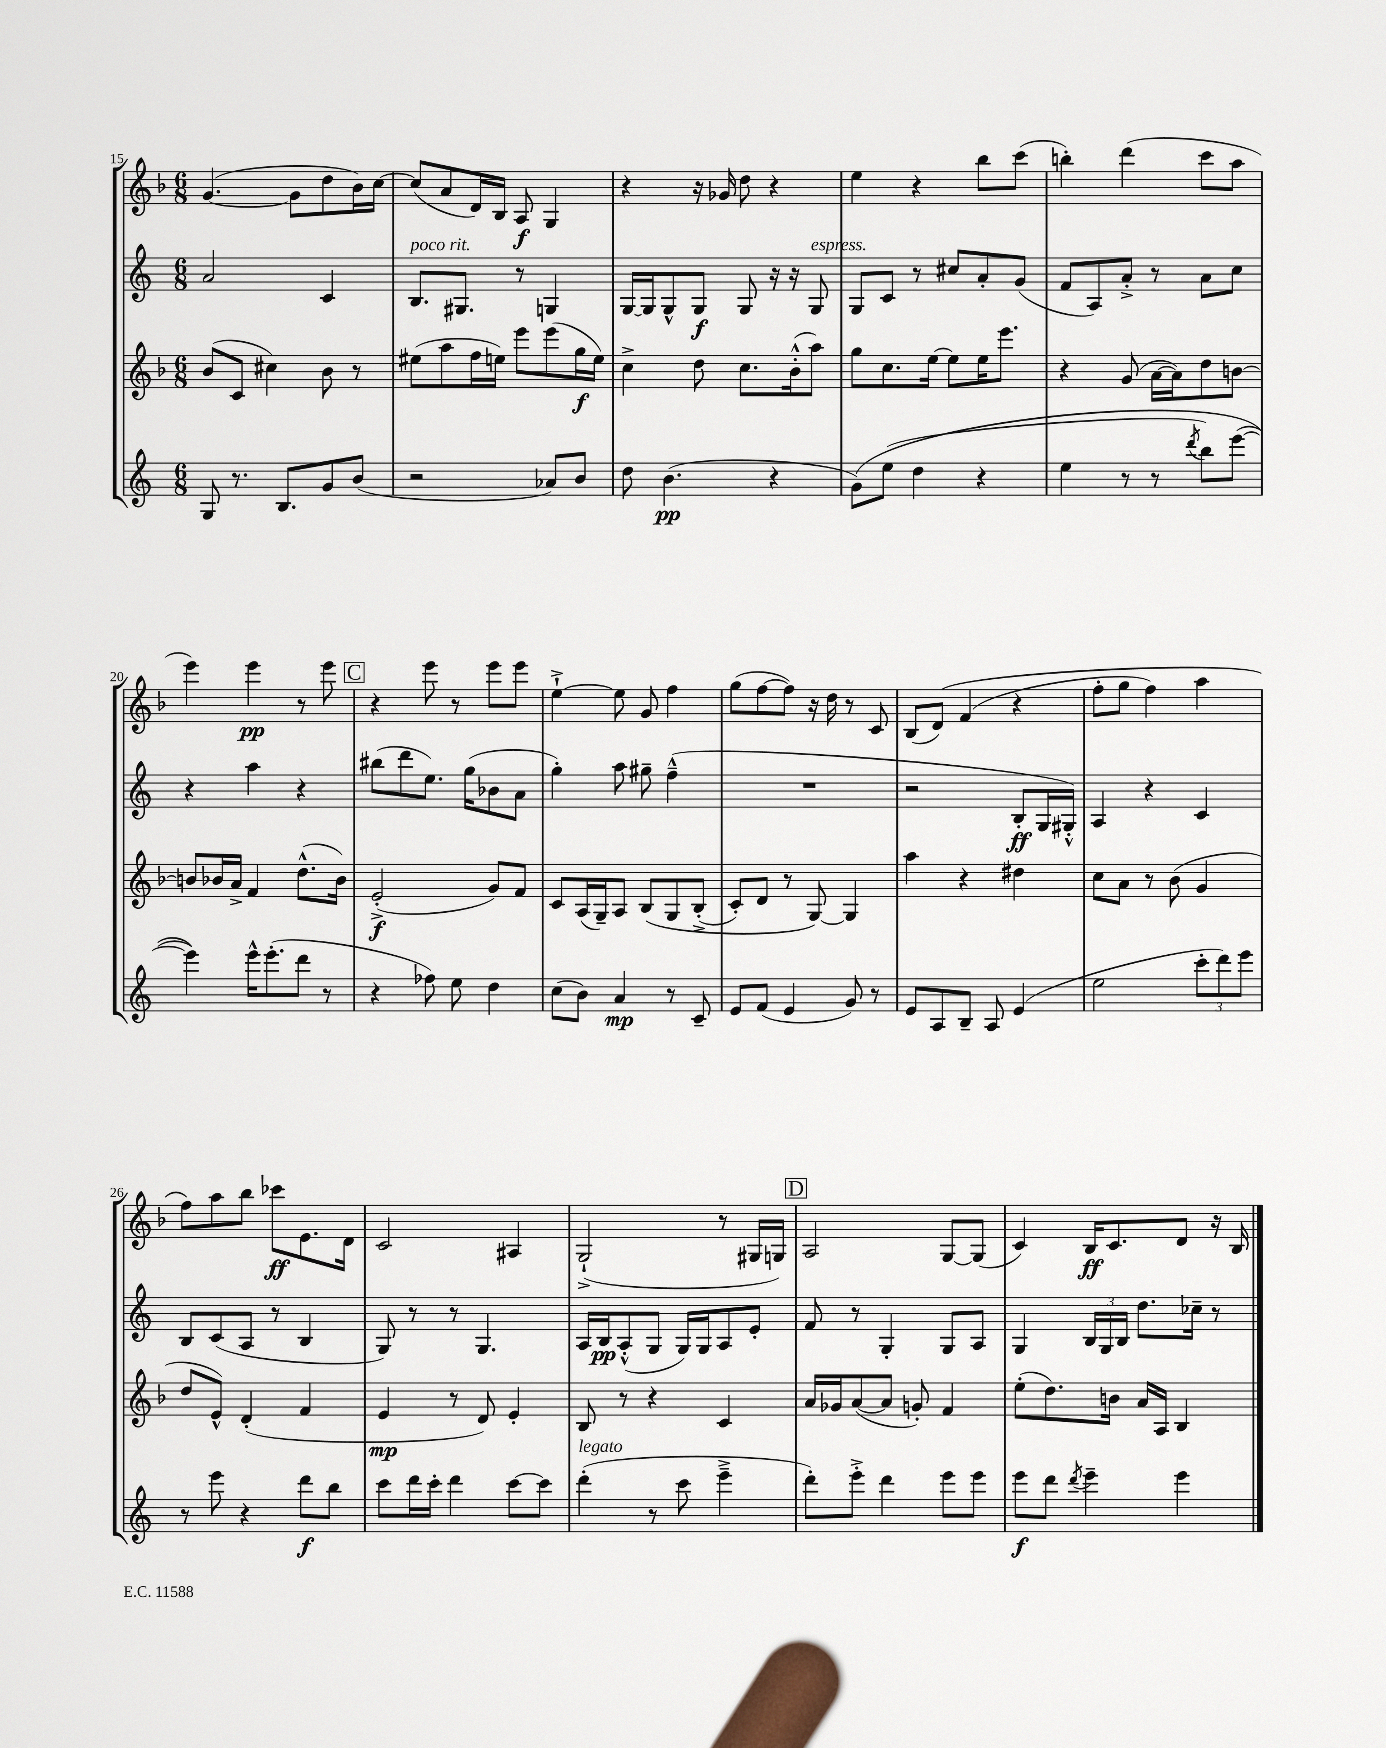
<<
\new StaffGroup <<
\new Staff = "s0" {
    \clef treble \key f \major \numericTimeSignature \time 6/8
    g'4.~( g'8 d''8 bes'16) c''16~ |
    c''8( a'8 d'16) bes16 a8\f g4 |
    r4 r16 ges'16 d''8 r4 |
    e''4 r4 bes''8 c'''8( |
    b''4-.) d'''4( c'''8 a''8 |
    e'''4) e'''4\pp r8 e'''8 |
    \mark \markup { \box "C" } r4 e'''8 r8 e'''8 e'''8 |
    e''4~-!-> e''8 g'8 f''4 |
    g''8( f''8~ f''8) r16 d''16 r8 c'8 |
    bes8( d'8)\( f'4( r4 |
    f''8-. g''8 f''4) a''4 |
    f''8\) a''8 bes''8 ces'''8\ff e'8. d'16 |
    c'2 ais4 |
    g2-!->( r8 gis16 g16) |
    \mark \markup { \box "D" } a2 g8~ g8( |
    c'4) bes16\ff c'8. d'8 r16 bes16 \bar "|." |
}
\new Staff = "s1" {
    \clef treble \key c \major \numericTimeSignature \time 6/8
    a'2 c'4 |
    b8.^\markup { \italic "poco rit." } gis8. r8 g4 |
    g16~ g16 g8-^ g8\f g8 r16 r16 g8^\markup { \italic "espress." } |
    g8 c'8 r8 cis''8 a'8-. g'8( |
    f'8 a8) a'8-.-> r8 a'8 c''8 |
    r4 a''4 r4 |
    \mark \markup { \box "C" } bis''8( d'''8 e''8.) g''16( bes'8 a'8 |
    g''4-.) a''8 gis''8-- f''4---^( |
    R2. |
    r2 b8-.\ff g16 gis16-.-^) |
    a4 r4 c'4 |
    b8 c'8( a8 r8 b4 |
    g8) r8 r8 g4. |
    a16 b16\pp a8-.-^( g8 g16) g16 a8 e'8-. |
    \mark \markup { \box "D" } f'8 r8 g4-. g8 a8 |
    g4 \tuplet 3/2 { b16 g16 b16 } d''8. ces''16-- r8 \bar "|." |
}
\new Staff = "s2" {
    \clef treble \key f \major \numericTimeSignature \time 6/8
    bes'8( c'8 cis''4) bes'8 r8 |
    eis''8( a''8 f''16 e''16) e'''8 e'''8( g''16\f e''16) |
    c''4-> d''8 c''8. bes'16-.-^( a''8) |
    g''8 c''8. e''16~ e''8 e''16 e'''8. |
    r4 g'8( a'16~ a'16) d''8 b'8~ |
    b'8 bes'16 a'16-> f'4 d''8.-^( bes'16) |
    \mark \markup { \box "C" } e'2-.->\f( g'8) f'8 |
    c'8 a16( g16--) a8 bes8\( g8 bes8-.->( |
    c'8-.) d'8 r8 g8~\) g4 |
    a''4 r4 dis''4 |
    c''8 a'8 r8 bes'8( g'4 |
    d''8 e'8-^) d'4-.( f'4 |
    e'4\mp r8 d'8) e'4-. |
    bes8 r8 r4 c'4 |
    \mark \markup { \box "D" } a'16 ges'16 a'8~( a'8 g'8-.) f'4 |
    e''8-.( d''8.) b'16 a'16 a16 bes4 \bar "|." |
}
\new Staff = "s3" {
    \clef treble \key c \major \numericTimeSignature \time 6/8
    g8 r8. b8. g'8 b'8( |
    r2 aes'8) b'8 |
    d''8 b'4.\pp( r4 |
    g'8)\( e''8( d''4 r4 |
    e''4 r8 r8 \acciaccatura { d'''8 } b''8) e'''8~( |
    e'''4)\) e'''16-^ e'''8.-.( d'''8 r8 |
    \mark \markup { \box "C" } r4 fes''8) e''8 d''4 |
    c''8( b'8) a'4\mp r8 c'8-- |
    e'8 f'8( e'4 g'8) r8 |
    e'8 a8 b8-- a8 e'4( |
    e''2 \tuplet 3/2 { c'''8-. d'''8) e'''8 } |
    r8 e'''8 r4 d'''8\f b''8 |
    c'''8 d'''16 c'''16-. d'''4 c'''8~ c'''8 |
    d'''4-.^\markup { \italic "legato" }( r8 c'''8 e'''4---> |
    \mark \markup { \box "D" } d'''8-.) e'''8-.-> d'''4 e'''8 e'''8 |
    e'''8\f d'''8 \acciaccatura { d'''8 } e'''4-- e'''4 \bar "|." |
}
>>
>>
\layout { \context { \Score currentBarNumber = #15 } }
